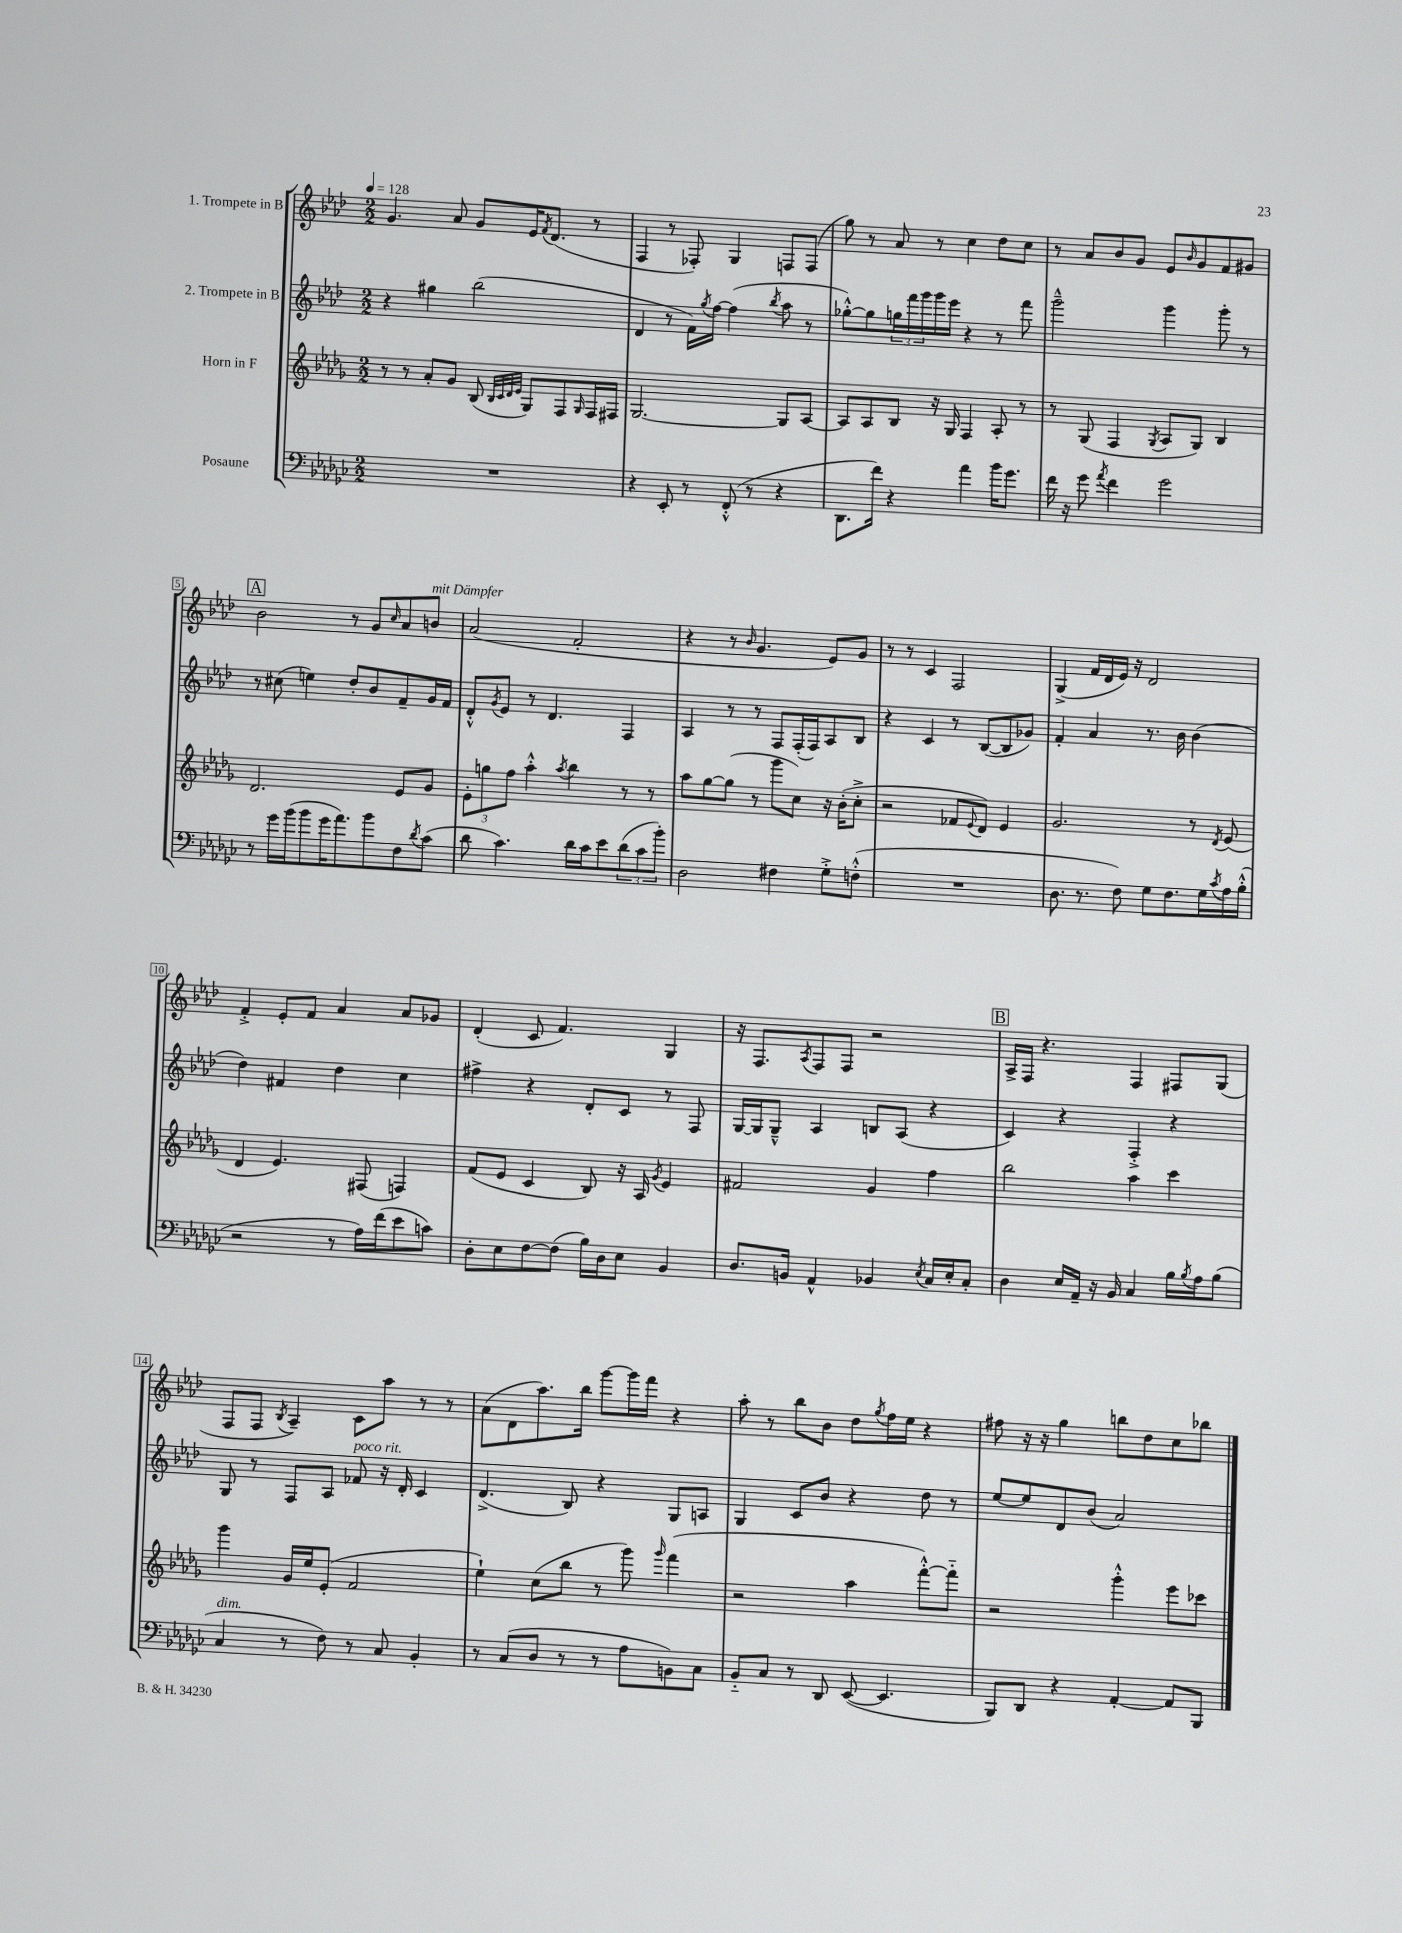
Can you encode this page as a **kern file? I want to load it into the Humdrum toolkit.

**kern	**kern	**kern	**kern
*staff4	*staff3	*staff2	*staff1
*clefF4	*clefG2	*clefG2	*clefG2
*k[b-e-a-d-g-c-]	*k[b-e-a-d-g-]	*k[b-e-a-d-]	*k[b-e-a-d-]
*M2/2	*M2/2	*M2/2	*M2/2
*MM128	*MM128	*MM128	*MM128
1r	8r	4r	4.g/
.	8r	.	.
.	8a-'/L	4gg#\	.
.	8g-/J	.	8a-/
.	(8B-/	(2bb-\	8g/L
.	32qqB-/LLL	.	.
.	32qqc/	.	.
.	32qqd-/	.	.
.	32qqe-/JJJ	.	.
.	8G-/L)	.	16e-/K
.	.	.	8qf/
.	.	.	(8.d-/J
.	8F/	.	.
.	16qqG-/	.	.
.	16F/L	.	8r
.	16F#/JJ	.	.
=	=	=	=
4r	[2.G-/	4d-/	4F/
8EE-'/	.	8r	8r
8r	.	16f\LL)	8F-'/)
.	.	8qgg/	.
.	.	[16ff\JJ	.
(8FF'^^/	.	(4ff\]	4G/
8r	.	.	.
.	.	8qbb-/	.
4r	8G-/]L	8aa-\	8F/L
.	[8A-/J	8r	(8F/J
=	=	=	=
8.DD-\L	8A-/]L	[8gg-'^^\L)	8gg\)
.	8A-/	8gg-\]	8r
16f\Jk)	.	.	.
4r	8B-/J	24gg\L	8a-/
.	.	24fff\	.
.	.	24ggg\	.
.	16r	16ggg\	8r
.	16G-/	16eee-\JJ	.
4a-\	4F/	4r	4cc\
16b-\LK	8A-'/	8r	8dd-\L
8.g-\J	.	.	.
.	8r	8fff\	8cc\J
=	=	=	=
16f\	8r	2ggg~^^\	8r
16r	.	.	.
8g-\	(8G-/	.	8a-/L
8qa-/	.	.	.
4f\	4F/	.	8b-/
.	.	.	8g/J
.	8qG-/	.	.
2g-\	8A-/L	4ggg\	8e-/L
.	.	.	16qqb-/
.	8G-/J)	.	8g/
.	4B-/	8ggg'\	8f/
.	.	8r	8g#/J
=	=	=	=
8r	2.d-/	8r	2b-\
16g-\LL	.	(8cc#\	.
(16b-\J	.	.	.
8b-\	.	4ee\)	.
16g-\K	.	.	.
8.a-\)	.	.	.
.	.	8dd-'/L	8r
8b-\	.	8b-/	8g/L
.	.	.	16qqcc/
8F\	8e-/L	8f~/	8a-/
8qd-/	.	.	.
(8c-\J	8g-/J	16g/L	8b/J
.	.	16f/JJ	.
=	=	=	=
8d-\	12e-'\L	8d-'^^/L	(2a-/
.	12gg\	.	.
.	.	8qg/	.
4.c-\)	.	8e-/J	.
.	12ff\J	.	.
.	4aa-'^^\	8r	.
.	.	4.d-/	.
.	8qaa-/	.	.
16d-\LL	4bb-\	.	2f'/
16c-\J	.	.	.
8e-\	.	.	.
(12d-\	8r	4F/	.
12c-\	.	.	.
.	8r	.	.
12b-'\J)	.	.	.
=	=	=	=
2D-\	8aa-\L	4A-/	4r
.	[8gg-\	.	.
.	(8gg-\]J	8r	8r
.	.	.	16qqb-/
.	8r	8r	4.g/
4F#\	8ggg-\L	8F/L	.
.	8cc\J)	(16F'/L	.
.	.	16F/J)	.
8G-'^\L	16r	8A-/	8e-/L)
.	(16b-'\LK	.	.
(8F'^^\J	8cc'^\J	8B-/J	8g/J
=	=	=	=
1r	2r	4r	8r
.	.	.	8r
.	.	4c/	4c/
.	8f-/L	8r	2F/
.	8qqe-/	.	.
.	8d-/J)	([8B-/L	.
.	4e-/	8B-/]	.
.	.	8g-/J)	.
=	=	=	=
8.D-\	2.g-/	4f'/	(4G^/
8.r	.	.	.
.	.	4a-/	16f/LL
.	.	.	16d-/
8F\)	.	.	16e-/JJ)
.	.	.	16r
8G-\L	.	8.r	2d-/
8.F\	.	.	.
.	.	16b-\	.
.	8r	(4b-\	.
16G-\L	.	.	.
8qc-/	8qd-/	.	.
16A-\	(8e-/	.	.
(16B-'^^\JJ	.	.	.
=	=	=	=
2r	4d-/	4dd-\)	4f'^/
.	4.e-/)	4f#/	8e-'/L
.	.	.	8f/J
8r	.	4dd-\	4a-/
16A-\LL)	(8F#/	.	.
(16f\J	.	.	.
8e-\	4F/)	4cc\	8a-/L
8c\J)	.	.	8g-/J
=	=	=	=
8D-'\L	(8f/L	4ff#^\	(4d-'/
8E-\	8e-/J	.	.
[8F\	4c/	4r	8c/
(8F\]J	.	.	4.f/)
16B-\LL)	8B-/)	8d-'/L	.
16D-\J	.	.	.
8E-\J	16r	8c/J	.
.	16A-/	.	.
.	8qg-/	.	.
4BB-/	4e-/	8r	4G/
.	.	8F/	.
=	=	=	=
8.D-/L	2f#/	[16G/LL	16r
.	.	16G/]J	8.F/L
.	.	8G~^^/J	.
16BB/Jk	.	.	.
.	.	.	8qA-/
4AA-^^/	.	4A-/	8F/
.	.	.	8F/J
4BB-/	4g-/	8B/L	2r
.	.	(8A-/J	.
8qE-/	.	.	.
16C-/LL	4ff\	4r	.
16E-'/J	.	.	.
8C-'/J	.	.	.
=	=	=	=
4D-\	2bb-\	4c/)	16A-^/LL
.	.	.	16F/JJ
.	.	.	4.r
16E-/LL	.	4r	.
16AA-~/JJ	.	.	.
16r	.	.	.
16BB-/	.	.	.
4C-/	4aa-\	4F'^/	4F/
16B-\LL	4ccc\	4r	8F#/L
8qB-/	.	.	.
16A-\J	.	.	.
(8B-\J	.	.	(8G/J
=	=	=	=
4C-/	4ggg-\	8G/	8F/L
.	.	8r	8F/J
.	.	.	8qB-/
8r	16g-/LL	8F/L	4A-~/)
.	16ee-/J	.	.
8F\)	(8e-'/J	8A-/J	.
8r	2f/	8f-/	8c\L
8C-/	.	16r	8aa-\J
.	.	16d-'/	.
4BB-'/	.	4c/	8r
.	.	.	8r
=	=	=	=
8r	4ee-`\)	(4.d-^/	(8a-\L
(8C-/L	.	.	8d-\
8D-/J	(8cc\L	.	8.aa-\)
8r	8bb-\J	8B-/)	.
.	.	.	16bb-\Jk
8r	8r	4r	[8ggg\L
8A-\L	8ggg-\)	.	16ggg\]L
.	.	.	16fff\JJ
.	16qqggg-/	.	.
8BB\)	(4fff\	8G/L	4r
8C-\J	.	8A/J	.
=	=	=	=
8BB-'~/L	2r	4G/	8aa-'\
8C-/J	.	.	8r
8r	.	8c/L	8bb-\L
8DD-/	.	8b-/J	8b-\J
([8EE-/	4aa-\	4r	8dd-\L
.	.	.	8qgg/
4.EE-/]	.	.	16ff\L
.	.	.	16ee-\JJ
.	[8fff'^^\L)	8dd-\	4r
.	8fff'~\]J	8r	.
=	=	=	=
8BBB-/L)	2r	[8ee-/L	8ff#\
8DD-/J	.	8ee-/]	16r
.	.	.	16r
4r	.	8d-/	4gg\
.	.	(8b-/J	.
[4AA-'/	4ggg-'^^\	2a-/)	8bb\L
.	.	.	8dd-\
8AA-/]L	8eee-\L	.	8cc\
8BBB-/J	8ccc-\J	.	8bb-\J
==	==	==	==
*-	*-	*-	*-
